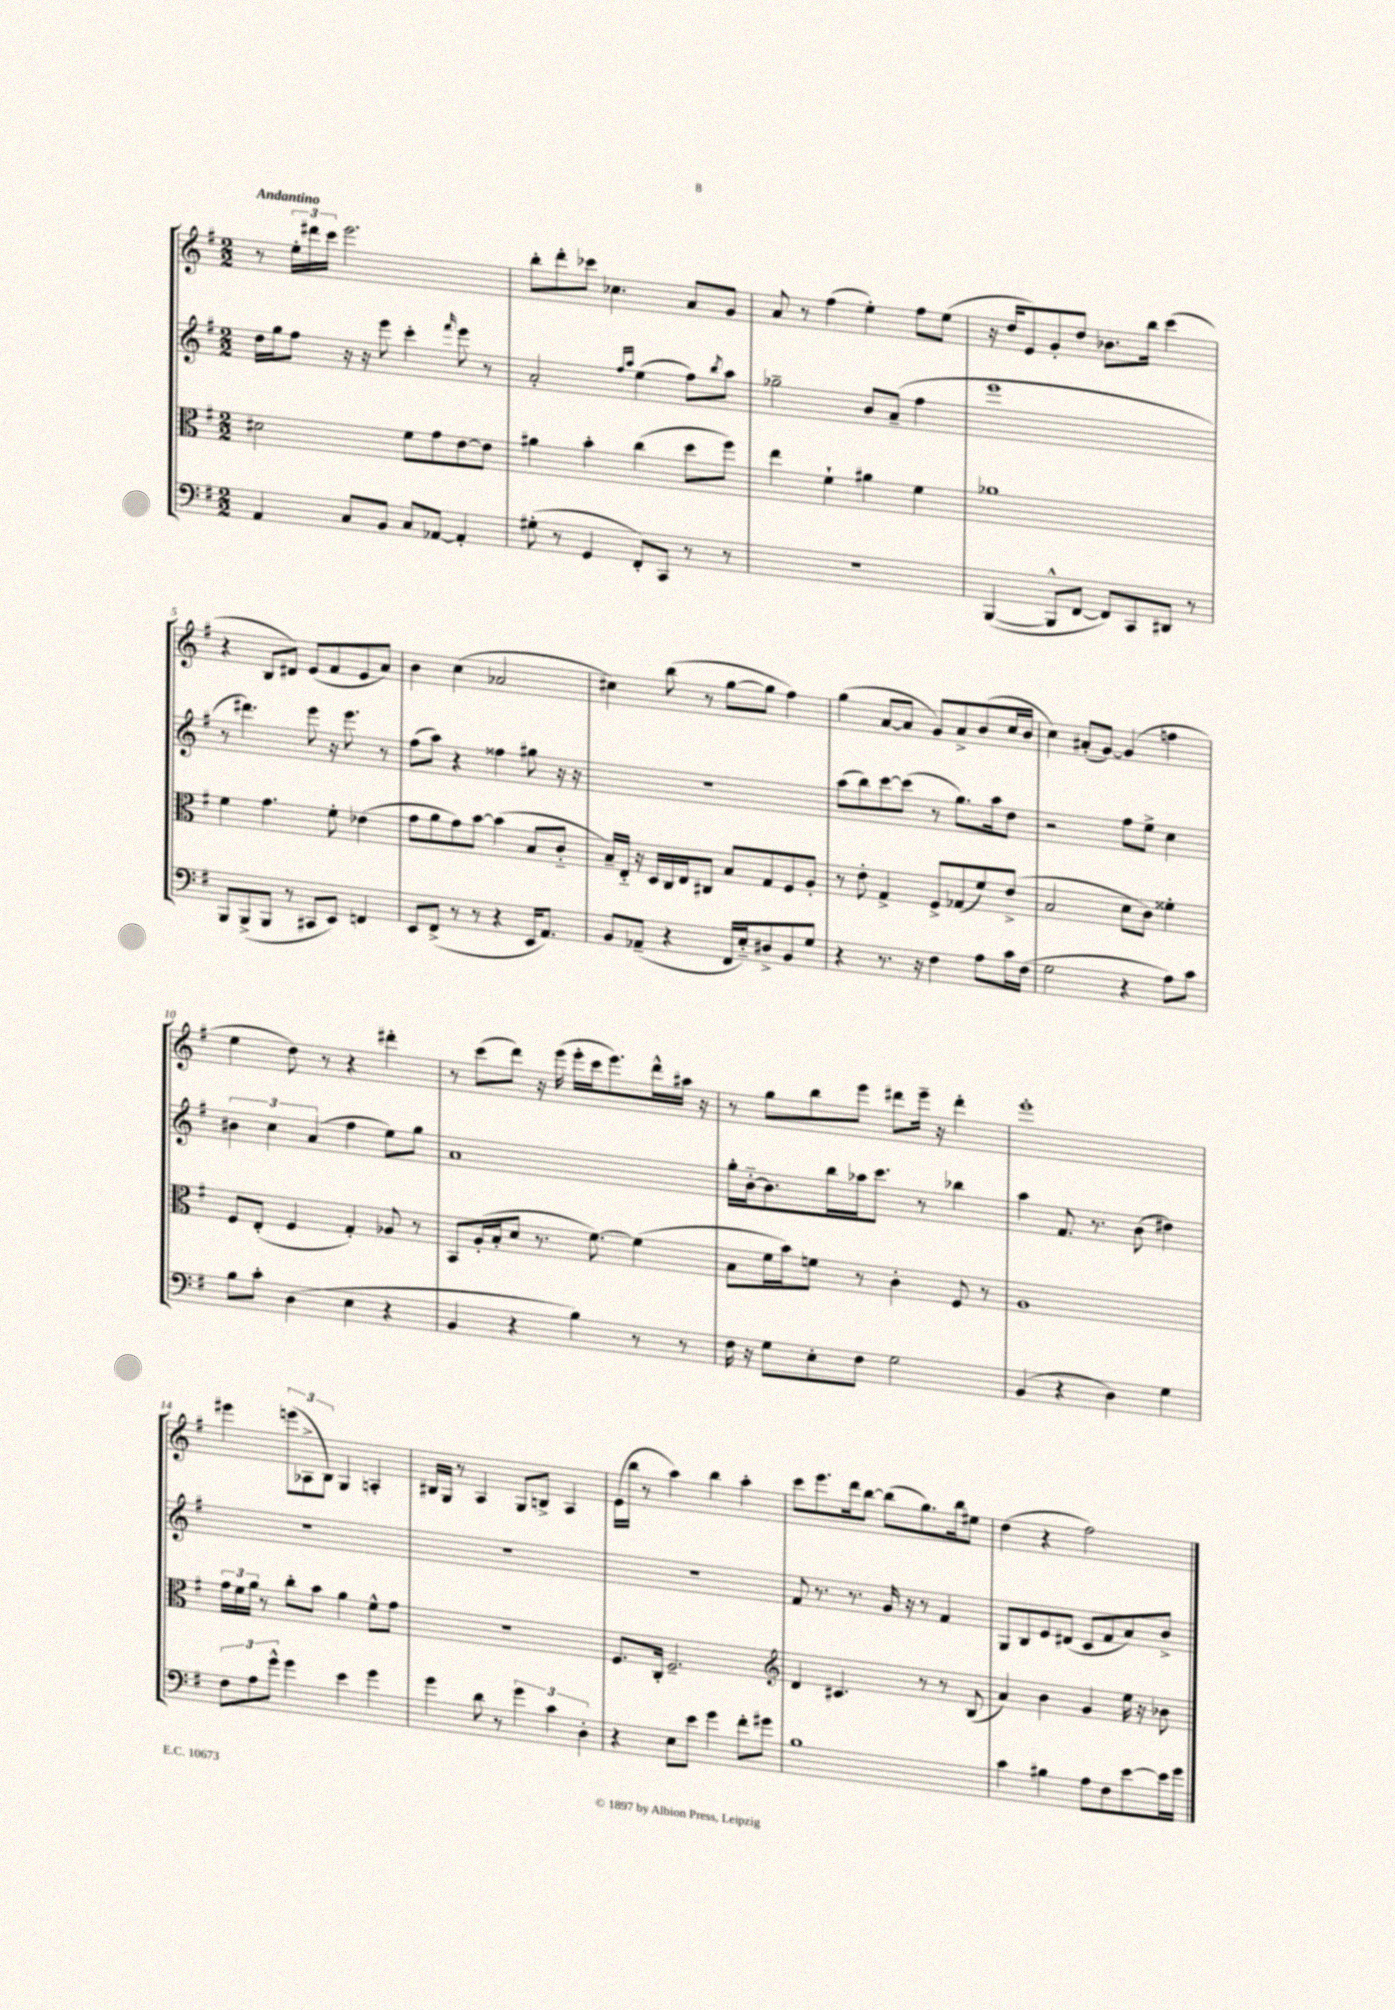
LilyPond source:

<<
\new StaffGroup <<
\new Staff = "s0" {
    \clef treble \key g \major \numericTimeSignature \time 2/2 \tempo "Andantino"
    r8 \tuplet 3/2 { e''16-. dis'''16 c'''16 } e'''2. |
    b''8-. d'''8-. ces'''8 ces''4. a'8 g'8 |
    a'8 r8 fis''4( e''4-.) fis''8 e''8( |
    r16 d''16 e'8) g'8-. d''8 bes'8. b''16 c'''4( |
    r4 b8 dis'8) e'8( fis'8 e'8 a'8) |
    b'4 c''4( aes'2 |
    cis''4) b''8( r8 g''8~ g''8 fis''4) |
    g''4( a'8~ a'8 g'8) a'8-> b'8( c''16 b'16 |
    c''4) ais'8-.( g'8~) g'4( f''4 |
    e''4 d''8) r8 r4 dis'''4-. |
    r8 c'''8( d'''8) r16 e'''16( e'''16-. c'''16 e'''8.) d'''16-^ ais''16 r16 |
    r8 g''8 b''8 e'''8 dis'''8 e'''16-- r16 dis'''4-. |
    e'''1-. |
    eis'''4 \tuplet 3/2 { e'''8( aes8-> b8) } g4 a4-. |
    bis16 g16 r8 a4 g8 b8-> a4 |
    e'16( b''16 r8 a''4) b''4 a''4-. |
    c'''8 e'''8. d'''16 b''8~ b''8( g''8.) b''16 eis''8 |
    d''4( r4 fis''2) \bar "|." |
}
\new Staff = "s1" {
    \clef treble \key g \major \numericTimeSignature \time 2/2
    d''16 g''16 fis''8 r16 r16 e'''8 c'''4-. \grace { fis'''16 } e'''8 r8 |
    a'2-. \grace { fis''16 a''16 } e''4( fis''8) \acciaccatura { b''8 } a''8 |
    ges''2-- b'8 a'8--( fis''4 |
    e'''1 |
    r8 dis'''4.) e'''8 r16 e'''8. r8 |
    fis''8( a''8) r4 fisis''4 gis''8 r16 r16 |
    r1 |
    a''8( b''8) c'''8~ c'''8( r8 g''8.) a''16 d''8 |
    r2 fis''8 e''8-> c''4 |
    \tuplet 3/2 { bis'4 c''4 a'4( } fis''4 e''8) g''8 |
    a'1 |
    g''16-. b'16~-_ b'8. b''16 aes''16 c'''8. r8 bes''4 |
    a''4 fis'8. r8. b'8( dis''4) |
    R1 |
    R1 |
    R1 |
    fis'8 r8. r8. g'16 r16 r8 fis'4 |
    g8 b8 e'8 dis'8( c'8 fis'8 a'8) b'8-> \bar "|." |
}
\new Staff = "s2" {
    \clef alto \key g \major \numericTimeSignature \time 2/2
    dis'2 fis'8 g'8 e'8~ e'8 |
    ais'4 b'4-. c''4( d''8 fis''8) |
    e''4 fis'4-! ais'4 fis'4 |
    aes'1 |
    fis'4 g'4. fis'8-. ees'4( |
    g'8 a'8 g'8) b'8~ b'4( b8 c'8-_ |
    b16--) e16-_ r16 d16 c16 e16 cis8 b8 g8 fis8 a8-. |
    r8 e'8-. g4-> fis8-> ges8( fis'8) e'8->( |
    b2 d'8 c'8) fisis'4-. |
    fis8 e8-.( fis4 g4-.) aes8 r8 |
    b,8 a16-.( b16-. d'8 r8. fis'8.~) fis'4( |
    b8 fis'16 b'16) f'8 r8 c'4-. fis8 r8 |
    a1 |
    \tuplet 3/2 { g'16 fis'16 a'16 } r8 c''8-. b'8 a'4 fis'8-^ g'8 |
    R1 |
    fis8. c16-. fis2.-- |
    \clef treble d'4 cis'4. r8 r8 b8( |
    a'4) b'4 g'4 e''16 r16 bes'8 \bar "|." |
}
\new Staff = "s3" {
    \clef bass \key g \major \numericTimeSignature \time 2/2
    a,4 c8 b,8 c8 aes,8~ aes,4-. |
    gis8-.( r8 g,4 fis,8-.) c,8 r8 r8 |
    R1 |
    b,,4~( b,,8-^ fis,8~ fis,8) c,8 dis,8 r8 |
    b,,8 b,,8->( b,,8 r8 cis,8 e,8) f,4 |
    e,8 fis,8->( r8 r8 r4 e,16 a,8.) |
    b,8 aes,8--( r4 fis,16 e16-_) dis8-> b,8 g8 |
    r4 r8. r16 fis4 a8 c'16 fis16( |
    g2 r4 a8) c'8 |
    b8 c'8-. d4( e4 r4 |
    b,4 r4 b4) r8 r8 |
    fis16 r16 g8 e8-. fis8 g2 |
    b,4( r4 d4) g4 |
    \tuplet 3/2 { fis8 a8 g'8-^ } g'4 e'4 g'4 |
    g'4 d'8 r8 \tuplet 3/2 { g'4 c'4 d4-. } |
    r4 e8 e'8 g'4 fis'8-. gis'8 |
    b1 |
    c'4 bis4 a8 fis8 e'8~ e'16 g'16 \bar "|." |
}
>>
>>
